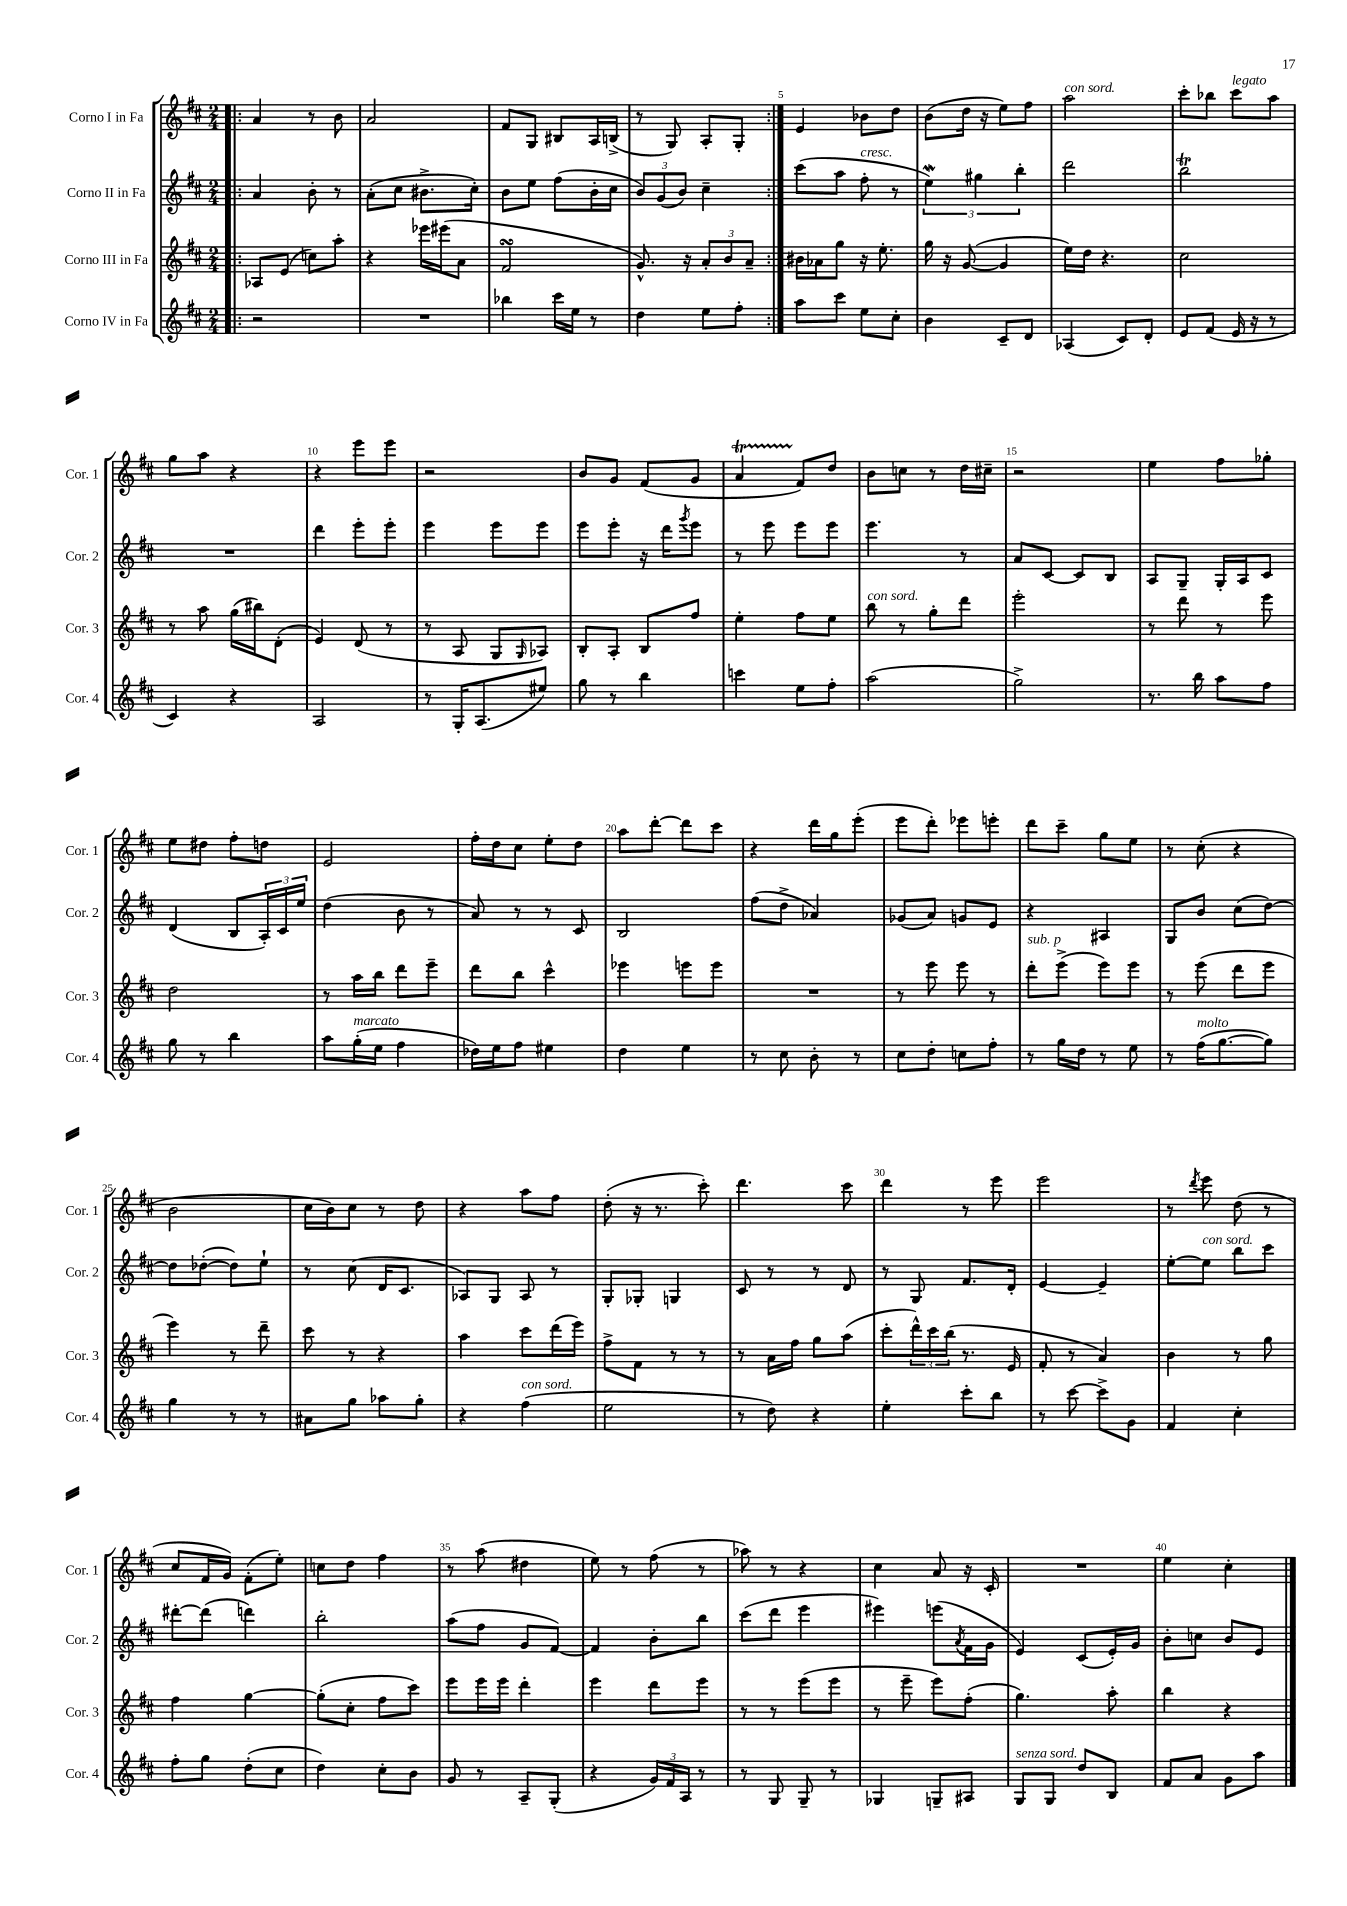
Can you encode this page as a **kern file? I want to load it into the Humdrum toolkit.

**kern	**kern	**kern	**kern
*staff4	*staff3	*staff2	*staff1
*clefG2	*clefG2	*clefG2	*clefG2
*k[f#c#]	*k[f#c#]	*k[f#c#]	*k[f#c#]
*M2/4	*M2/4	*M2/4	*M2/4
=!|:	=!|:	=!|:	=!|:
2r	8A-	4a	4a
.	(8e	.	.
.	8cc)	8b'	8r
.	8aa'	8r	8b
=	=	=	=
2r	4r	(8a'	2a
.	.	8cc#	.
.	16eee-	8.b#^	.
.	(16eee#	.	.
.	8a	.	.
.	.	16cc#')	.
=	=	=	=
4bb-	2f#	8b	8f#
.	.	8ee	8G
16ccc#	.	(8ff#	8B#
16ee	.	.	.
8r	.	16b'	16A
.	.	16cc#	(16B^
=	=	=	=
4dd	8.g^^)	12b)	8r
.	.	(12g	.
.	.	.	8G)
.	.	12b)	.
.	16r	.	.
8ee	12a'	4cc#~	8A'
.	12b	.	.
8ff#'	.	.	8G'
.	12a~	.	.
=:|!	=:|!	=:|!	=:|!
8aa	16b#	(8ccc#	4e
.	16a-	.	.
8ccc#	8gg	8aa	.
8ee	16r	8ff#'	8b-
.	8.ee'	.	.
8cc#'	.	8r	8dd
=	=	=	=
4b	16gg	6ee)	(8b
.	16r	.	.
.	([8g	.	16dd
.	.	6gg#	.
.	.	.	16r
8c#~	4g]	.	8ee)
.	.	6bb'	.
8d	.	.	8ff#
=	=	=	=
(4A-	16ee)	2ddd	2aa
.	16dd	.	.
.	4.r	.	.
8c#)	.	.	.
8d'	.	.	.
=	=	=	=
8e	2cc#	2bb	8ccc#'
(8f#	.	.	8bb-
16e	.	.	8ccc#
16r	.	.	.
8r	.	.	8aa
=	=	=	=
4c#)	8r	2r	8gg
.	8aa	.	8aa
4r	(16gg	.	4r
.	16bb#)	.	.
.	(8d'	.	.
=	=	=	=
2A	4e)	4ddd	4r
.	(8d	8eee'	8eee
.	8r	8eee'	8eee
=	=	=	=
8r	8r	4eee	2r
16G'	8A	.	.
(8.A	.	.	.
.	8G	8eee	.
.	16qqG	.	.
8ee#)	8A-)	8eee	.
=	=	=	=
8gg	8B'	8eee	8b
8r	8A'	8eee'	8g
4bb	8B	16r	(8f#
.	.	16ddd	.
.	.	8qggg	.
.	8ff#	8eee	8g
=	=	=	=
4ccc	4ee'	8r	4a
.	.	8eee	.
8ee	8ff#	8eee	8f#)
8ff#'	8ee	8eee	8dd
=	=	=	=
(2aa	8bb	4.eee	8b
.	8r	.	8cc
.	8gg'	.	8r
.	8ddd	8r	16dd
.	.	.	16cc#~
=	=	=	=
2gg^)	2eee'	8a	2r
.	.	[8c#	.
.	.	8c#]	.
.	.	8B	.
=	=	=	=
8.r	8r	8A	4ee
.	8ddd	8G~	.
16bb	.	.	.
8aa	8r	16G'	8ff#
.	.	16A	.
8ff#	8eee	8c#	8gg-'
=	=	=	=
8gg	2dd	(4d	8ee
8r	.	.	8dd#
4bb	.	8B	8ff#'
.	.	24A')	8dd
.	.	24c#	.
.	.	24ee	.
=	=	=	=
8aa	8r	(4dd	2e
(16gg'	16aa	.	.
16ee	16bb	.	.
4ff#	8ddd	8b	.
.	8eee~	8r	.
=	=	=	=
16dd-)	8ddd	8a)	16ff#'
16ee	.	.	16dd
8ff#	8bb	8r	8cc#
4ee#	4ccc#^^	8r	8ee'
.	.	8c#	8dd
=	=	=	=
4dd	4eee-	2B	8aa
.	.	.	[8ddd'
4ee	8eee	.	8ddd]
.	8eee	.	8ccc#
=	=	=	=
8r	2r	(8ff#	4r
8cc#	.	8dd^	.
8b'	.	4a-)	16ddd
.	.	.	16gg
8r	.	.	(8eee'
=	=	=	=
8cc#	8r	(8g-	8eee
8dd'	8eee	8a)	8ddd')
8cc	8eee	8g	8eee-
8ff#'	8r	8e	8eee'
=	=	=	=
8r	8ddd'	4r	8ddd
16gg	(8eee^	.	8ccc#~
16dd	.	.	.
8r	8eee)	4A#	8gg
8ee	8eee	.	8ee
=	=	=	=
8r	8r	8G	8r
(16ff#	(8eee	8b	(8cc#'
[8.gg	.	.	.
.	8ddd	(8cc#	4r
8gg])	8eee	[8dd)	.
=	=	=	=
4gg	4eee)	8dd]	2b
.	.	([8dd-'	.
8r	8r	8dd-])	.
8r	8ddd~	8ee`	.
=	=	=	=
8a#	8ccc#	8r	16cc#
.	.	.	16b)
8gg	8r	(8cc#	8cc#
8aa-	4r	16d	8r
.	.	8.c#	.
8gg'	.	.	8dd
=	=	=	=
4r	4aa	8A-)	4r
.	.	8G	.
(4ff#	8ccc#	8A-	8aa
.	(16ddd	8r	8ff#
.	16eee)	.	.
=	=	=	=
2ee	8ff#^	8G'	(8dd'
.	8f#	8G-'	16r
.	.	.	8.r
.	8r	4G	.
.	8r	.	8ccc#')
=	=	=	=
8r	8r	8c#	4.ddd
8dd)	16a	8r	.
.	16ff#	.	.
4r	8gg	8r	.
.	(8aa	8d	8ccc#
=	=	=	=
4ee'	8ccc#'	8r	4ddd
.	24ddd^^)	8G	.
.	24ccc#	.	.
.	(24bb	.	.
8ccc#'	8.r	8.f#	8r
8bb	.	.	8eee
.	16e	16d'	.
=	=	=	=
8r	8f#'	[4e	2eee
[8ccc#	8r	.	.
8ccc#^]	4a)	4e~]	.
8g	.	.	.
=	=	=	=
4f#	4b	[8ee'	8r
.	.	.	8qddd
.	.	8ee]	8eee
4cc#'	8r	8bb	(8dd
.	8gg	8ccc#	8r
=	=	=	=
8ff#'	4ff#	[8ddd#'	8cc#
8gg	.	(8ddd#]	16f#
.	.	.	16g)
(8dd'	[4gg	4ddd)	(8f#'
8cc#	.	.	8ee')
=	=	=	=
4dd)	(8gg']	2bb'	8cc
.	8cc#'	.	8dd
8cc#'	8ff#	.	4ff#
8b	8ccc#)	.	.
=	=	=	=
8g	8eee	(8aa	8r
8r	16eee	8ff#	(8aa
.	16eee	.	.
8A~	4ddd'	8g	4dd#
(8G'	.	[8f#)	.
=	=	=	=
4r	4eee	4f#]	8ee)
.	.	.	8r
24g)	8ddd	8b'	(8ff#
24f#	.	.	.
24A	.	.	.
8r	8eee	8bb	8r
=	=	=	=
8r	8r	(8ccc#	8aa-)
8G	8r	8ddd	8r
8G~	(8eee	4eee	4r
8r	8eee	.	.
=	=	=	=
4G-	8r	4eee#)	4cc#
.	8eee~	.	.
8G~	8eee)	(8eee	8a
.	.	8qa	.
8A#	(8ff#'	16f#	16r
.	.	16g	16c#'
=	=	=	=
8G	4.gg)	4e)	2r
8G	.	.	.
8dd	.	(8c#	.
8B	8aa'	16e')	.
.	.	16g	.
=	=	=	=
8f#	4bb	8b'	4ee
8a	.	8cc	.
8g	4r	8b	4cc#'
8aa	.	8e	.
==	==	==	==
*-	*-	*-	*-
